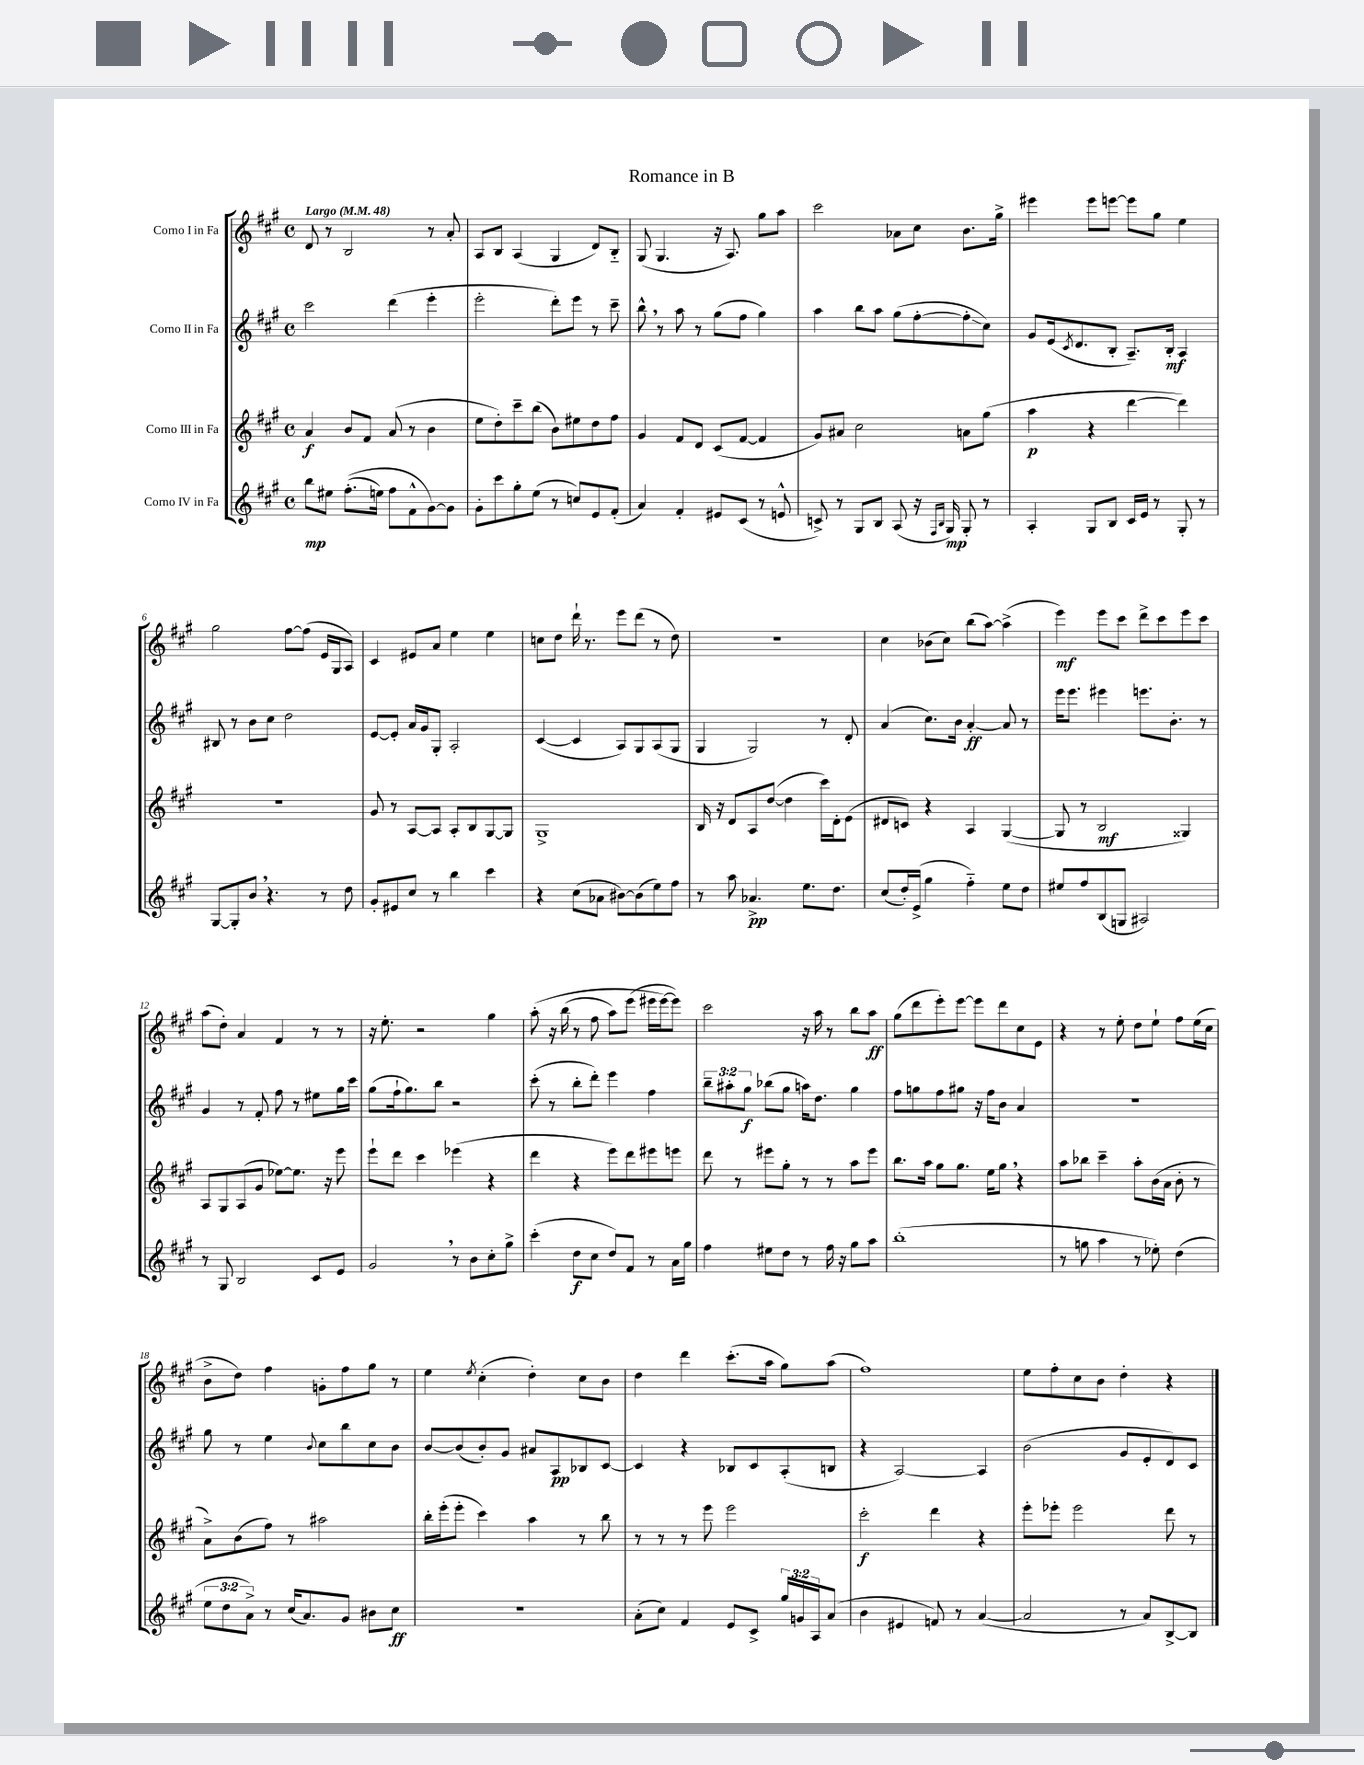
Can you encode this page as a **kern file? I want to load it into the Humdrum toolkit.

**kern	**kern	**kern	**kern
*staff4	*staff3	*staff2	*staff1
*clefG2	*clefG2	*clefG2	*clefG2
*k[f#c#g#]	*k[f#c#g#]	*k[f#c#g#]	*k[f#c#g#]
*M4/4	*M4/4	*M4/4	*M4/4
*met(c)	*met(c)	*met(c)	*met(c)
*MM48	*MM48	*MM48	*MM48
8bb	4a	2ccc#	8d
8ee#	.	.	8r
&((8.ff#'	8b	.	2B
.	8f#	.	.
16ee)	.	.	.
8ff#	(8a	(4ddd	.
8f#^^	8r	.	.
[8g#&)	4b	4eee'	8r
8g#]	.	.	8a'
=	=	=	=
8g#'	8ee	2eee'	8A
8ccc#	8dd')	.	8B
8gg#'	8ccc#~	.	(4A
(8ee	(8bb	.	.
8r	8b)	8ddd')	4G#
8cc)	8ee#	8eee	.
8e	8dd	8r	8d)
(8f#'	8ff#	8ccc#~	8B'~
=	=	=	=
4a)	4g#	8bb^^	(8G#
.	.	8r	4.G#
4f#'	8f#	8aa	.
.	8d	8r	.
8e#	(8c#	(8gg#	16r
.	.	.	8.A)
(8c#	[8f#	8ff#	.
8r	4f#]	4gg#)	8gg#
8e^^	.	.	8aa
=	=	=	=
8c^)	8g#)	4aa	2ccc#
8r	8a#	.	.
8G#	2cc#	8bb	.
8B	.	8aa	.
(8A	.	(8gg#	8a-
16r	.	[8ff#'	8cc#
16qqF#	.	.	.
16qqB	.	.	.
16G#)	.	.	.
8G#'	8a	8ff#']	8.b
8r	(8gg#	8cc#)	.
.	.	.	16gg#^
=	=	=	=
4A'	4aa	8g#	4eee#
.	.	(16e	.
.	.	8qc#	.
.	.	8.d	.
8G#	4r	.	8eee#
8B	.	8B'	[8eee
16c#	[4ddd	8.A~)	8eee]
16e	.	.	.
8r	.	.	8gg#
.	.	16B'	.
8G#'	4ddd])	4A	4ee
8r	.	.	.
=	=	=	=
[8G#	1r	8B#	2gg#
8G#']	.	8r	.
8b	.	8b	.
4.r	.	8cc#	.
.	.	2dd	[8ff#
.	.	.	(8ff#]
8r	.	.	16e
.	.	.	16G#
8dd	.	.	8A)
=	=	=	=
8g#'	8g#	[8e	4c#
8e#	8r	8e']	.
8cc#	[8A	16a	8e#
.	.	16g#	.
8r	8A]	8G#'	8a
4bb	8A'	2A'	4ee
.	8B	.	.
4ccc#	[8G#	.	4ee
.	8G#]	.	.
=	=	=	=
4r	1G#^	([4c#	8cc
.	.	.	8dd
(8cc#	.	4c#]	16ddd`
.	.	.	8.r
8a-	.	.	.
[8b#)	.	8A)	8eee
(8b#]	.	8G#	(8ddd
8ee)	.	(8A	8r
8ff#	.	8G#	8dd)
=	=	=	=
8r	16B	4G#	1r
.	16r	.	.
8aa	8d	.	.
4.a-^	8A	2G#)	.
.	([8dd	.	.
.	4dd]	.	.
8.ee	.	.	.
.	16ccc#)	8r	.
8.dd	16d'	.	.
.	(8e	8d'	.
=	=	=	=
(8cc#	8d#	(4a	4cc#
16dd')	8c)	.	.
(16e^	.	.	.
4gg#	4r	8.cc#)	(8b-
.	.	.	8cc#)
.	.	16b	.
4ff#'~)	4A	[4a'	(8bb
.	.	.	[8aa)
8ee	([4G#	8a]	(4aa^]
8dd	.	8r	.
=	=	=	=
8ee#	8G#]	16eee	4eee)
.	.	8.eee	.
8ff#	8r	.	.
(8B	2B	4eee#	8eee
8G	.	.	8ccc#
2A#)	.	8.eee	8ddd^
.	.	.	8ccc#
.	.	8.b'	.
.	4G##)	.	8eee
.	.	8r	8ccc#
=	=	=	=
8r	8A	4g#	(8aa
8G#	8G#	.	8dd')
2B	(8A	8r	4a
.	8g#	8f#'	.
.	[8ee-)	8ff#	4f#
.	8.ee-]	8r	.
8c#	.	8ee#	8r
.	16r	.	.
8e	8eee	16gg#	8r
.	.	16ccc#	.
=	=	=	=
2g#	8eee`	(8gg#	16r
.	.	.	8.ee'
.	8ddd	16ff#`	.
.	.	8.gg#)	.
.	4ccc#	.	2r
.	.	8bb	.
8r	(4eee-	2r	.
8b	.	.	.
8cc#'	4r	.	4gg#
8gg#^	.	.	.
=	=	=	=
(4ccc#'	4ddd	(8ccc#'	&(8aa'
.	.	8r	16r
.	.	.	(16bb
8dd	4r	8bb'	8r
8cc#	.	8ddd')	8ff#
8dd)	8eee)	4eee	8aa)
8f#	8ddd	.	(8eee
8r	8eee#	4ff#	16eee#
.	.	.	[16eee#&)
16a	8eee	.	8eee#])
16gg#	.	.	.
=	=	=	=
4ff#	8ddd	12bb~	2ccc#
.	.	12aa#'	.
.	8r	.	.
.	.	12gg#	.
8ee#	8eee#	(8bb-	.
8dd	8gg#'	8gg#	.
8r	8r	16aa)	16r
.	.	8.dd	16aa
16ff#	8r	.	8r
16r	.	.	.
8gg#	8aa	4gg#	8bb
8aa	8eee#	.	8aa
=	=	=	=
(1bb'	8.bb	8ff#	(8gg#
.	.	8gg	8ddd
.	16aa	.	.
.	8gg#	8ff#	8eee')
.	8.gg#	8gg#	[8eee
.	.	16r	8eee]
.	16ee	16ff#	.
.	8gg#	8b	8ddd
.	4r	4a	8cc#
.	.	.	8e
=	=	=	=
8r	8aa	1r	4r
8gg	8bb-	.	.
4aa	4ccc#~	.	8r
.	.	.	8ee'
8r	8aa'	.	8dd
8ee-')	(16b	.	8ee`
.	16a	.	.
(4dd	8b'	.	8ff#
.	8r	.	(16ee
.	.	.	16cc#
=	=	=	=
12ee	8a^)	8gg#	8b^
12dd	.	.	.
.	(8b	8r	8dd)
12a^)	.	.	.
8r	8ff#)	4ee	4ff#
(16cc#	8r	.	.
8.a)	.	.	.
.	.	8qqb	.
.	2aa#	8cc#	8g'
8g#	.	8bb	8ff#
8b#	.	8cc#	8gg#
8cc#	.	8b	8r
=	=	=	=
1r	16bb'	[8b	4ee
.	(16eee'	.	.
.	8eee'	(8b]	.
.	.	.	8qee
.	4ccc#)	8b')	(4cc#'
.	.	8g#	.
.	4aa	8a#	4dd')
.	.	8A	.
.	8r	8B-	8cc#
.	8bb	[8c#	8b
=	=	=	=
(8a'	8r	4c#]	4dd
8cc#)	8r	.	.
4f#	8r	4r	4ddd
.	8eee	.	.
8e	2eee	8B-	(8.ccc#'
8c#^	.	8c#	.
.	.	.	16aa
24gg#	.	(8A'	8gg#)
24g	.	.	.
24A	.	.	.
(8a	.	8B	(8aa
=	=	=	=
4b	2ccc#'	4r	1ff#)
4e#	.	[2A)	.
8f)	4ddd	.	.
8r	.	.	.
([4a	4r	4A]	.
=	=	=	=
2a]	8eee'	(2b	8ee
.	8eee-'	.	8ff#'
.	2eee-	.	8cc#
.	.	.	8b
8r	.	8g#	4dd'
8a)	.	8e'	.
[8B^	8ddd	8d)	4r
8B]	8r	8c#	.
==	==	==	==
*-	*-	*-	*-
